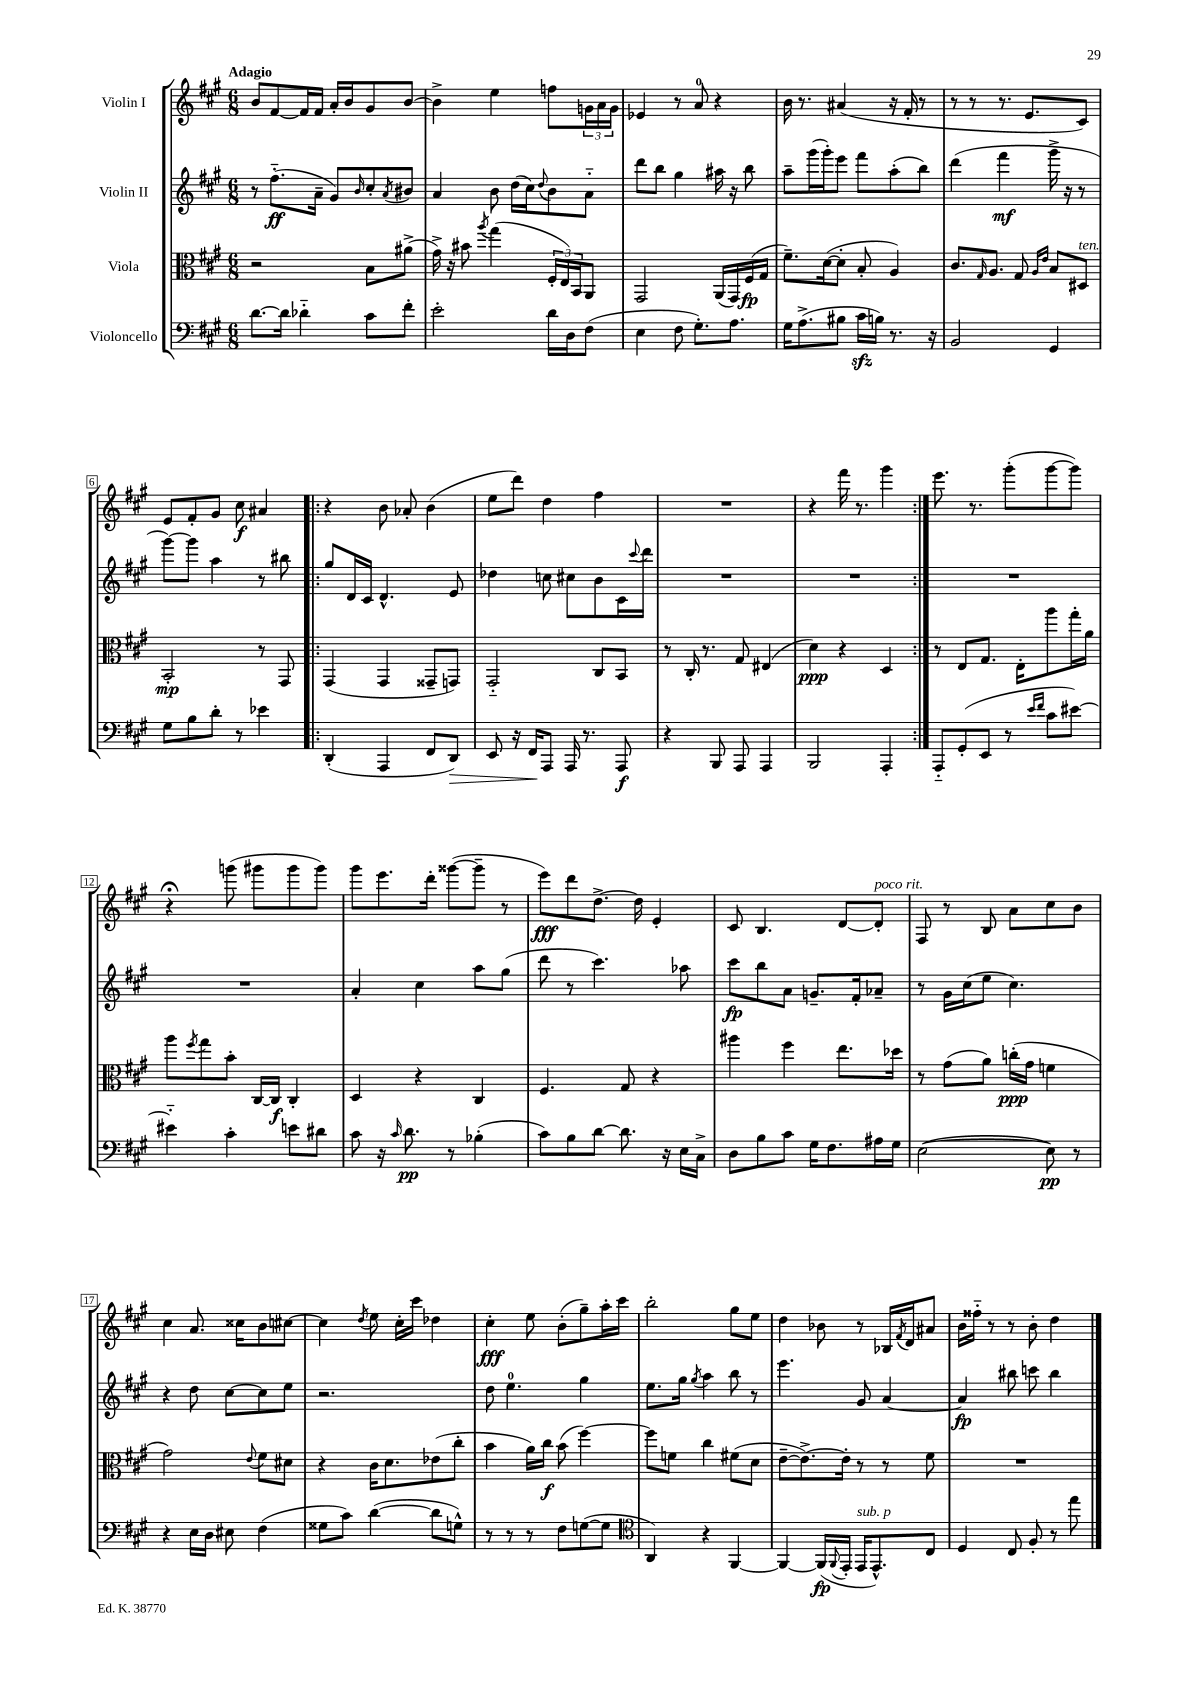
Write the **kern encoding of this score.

**kern	**kern	**kern	**kern
*staff4	*staff3	*staff2	*staff1
*clefF4	*clefC3	*clefG2	*clefG2
*k[f#c#g#]	*k[f#c#g#]	*k[f#c#g#]	*k[f#c#g#]
*M6/8	*M6/8	*M6/8	*M6/8
[8.d	2r	8r	8b
.	.	(8.ff#'~	[8f#
16d]	.	.	.
4d-'~	.	.	16f#]
.	.	16a~	16f#
.	.	8g#)	16a'
.	.	.	16b
.	.	16qqb	.
8c#	8B	8cc#'	8g#
.	.	8qa	.
8f#'	(8a#^	8b#	[8b
=	=	=	=
2e'	16g#^)	4a	4b^]
.	16r	.	.
.	8b#	.	.
.	8qaa	.	.
.	(4gg#	8b	4ee
.	.	(16dd	.
.	.	16cc#)	.
.	.	8qqdd	.
16d	24F#'	8b	8ff
.	24E)	.	.
16D	.	.	.
.	24BB	.	.
(8F#	8AA	8a'~	24g
.	.	.	24a
.	.	.	24g
=	=	=	=
4E	2GG#	8ddd	4e-
.	.	8bb	.
8F#	.	4gg#	8r
8.G#')	.	.	8a
.	(16AA	16aa#	4r
8.A	16GG#)	16r	.
.	(16F#	8bb	.
.	16G#	.	.
=	=	=	=
16G#	8.f#~)	8aa~	16b
(8.A^	.	.	8.r
.	.	(16ggg#	.
.	([16d	16ggg#')	.
8B#	8d']	8eee	(4a#
16c#	8B'	8fff#	.
16B)	.	.	.
8.r	4A)	(8aa'	16r
.	.	.	16f#'
.	.	8bb)	8r
16r	.	.	.
=	=	=	=
2BB	8.c#	(4ddd	8r
.	.	.	8r
.	16qqG#	.	.
.	8.A	.	.
.	.	4fff#	8.r
.	8G#	.	.
.	.	.	8.e
.	16qqA	.	.
.	16qqe	.	.
4GG#	8B	16ggg#^	.
.	.	16r	.
.	8D#	8r	8c#)
=	=	=	=
8G#	2BB'	[8ggg#)	8e
8B	.	8ggg#]	8f#'
8d'	.	4aa	8g#
8r	.	.	8cc#
4e-	8r	8r	4a#
.	8GG#	8bb#	.
=!|:	=!|:	=!|:	=!|:
(4DD'	(4GG#	8gg#	4r
.	.	16d	.
.	.	16c#	.
4AAA	4GG#	4.d^^	8b
.	.	.	8a-'
8FF#	8GG##~	.	(4b
8DD)	8GG)	8e	.
=	=	=	=
8EE	2GG#'~	4dd-	8ee
16r	.	.	8ddd)
16FF#	.	.	.
8AAA	.	8cc	4dd
16AAA	.	8cc#	.
8.r	.	.	.
.	8C#	8b	4ff#
8AAA	8BB	16c#	.
.	.	8qqccc#	.
.	.	16ddd	.
=	=	=	=
4r	8r	2.r	2.r
.	16C#'	.	.
.	8.r	.	.
8BBB	.	.	.
8AAA	8G#	.	.
4AAA	(4E#	.	.
=	=	=	=
2BBB	4d)	2.r	4r
.	4r	.	16fff#
.	.	.	8.r
4AAA'	4D	.	4ggg#
=:|!	=:|!	=:|!	=:|!
8AAA'~	8r	2.r	8.eee
(8GG#'	8E	.	.
.	.	.	8.r
8EE	8.G#	.	.
8r	.	.	(8ggg#'
.	16E'	.	.
16qqe	.	.	.
16qqf#	.	.	.
8c#	8aa	.	[8ggg#
[8e#)	16gg#'	.	8ggg#])
.	16a	.	.
=	=	=	=
4e#'~]	8aa	2.r	4r;
.	8qff#	.	.
.	8gg#	.	.
4c#'	8b'	.	(8ggg
.	[16C#	.	8ggg#
.	16C#]	.	.
8e	4C#'	.	8ggg#
8d#	.	.	8ggg#)
=	=	=	=
8c#	4D	4a'	8ggg#
16r	.	.	8.eee
16qqc#	.	.	.
8.d	.	.	.
.	4r	4cc#	.
.	.	.	16ddd'
8r	.	.	([8ggg##
(4B-'	4C#	8aa	8ggg##~]
.	.	(8gg#	8r
=	=	=	=
8c#)	4.F#	8ddd	8eee)
8B	.	8r	8ddd
[8d	.	4.ccc#)	[8.dd^
8.d]	8G#	.	.
.	.	.	16dd]
.	4r	.	4e'
16r	.	.	.
16E	.	8aa-	.
16C#^	.	.	.
=	=	=	=
8D	4aa#	8ccc#	8c#
8B	.	8bb	4.B
8c#	4ff#	8a	.
16G#	.	8.g~	.
8.F#	.	.	.
.	8.ee	.	[8d
.	.	16f#'	.
16A#	.	8a-~	8d']
16G#	16dd-	.	.
=	=	=	=
([2E	8r	8r	8F#
.	(8g#	16g#	8r
.	.	(16cc#	.
.	8a)	8ee	8B
.	(16cc'	4.cc#)	8a
.	16g#	.	.
8E])	4f	.	8cc#
8r	.	.	8b
=	=	=	=
4r	2g#)	4r	4cc#
16E	.	8dd	8.a
16D	.	.	.
8E#	.	[8cc#	.
.	.	.	16cc##
.	8qqe	.	.
(4F#	8f#	8cc#]	8b
.	8d#	8ee	[8cc#
=	=	=	=
8G##	4r	2.r	4cc#]
8c#)	.	.	.
.	.	.	8qdd
([4d	16c#	.	8ee
.	8.d	.	.
.	.	.	16cc#'
.	.	.	16ccc#
8d]	(8e-	.	4dd-
8G^^)	8cc#'	.	.
=	=	=	=
8r	4b	8dd	4cc#'
8r	.	4.ee	.
8r	16a)	.	8ee
.	16cc#	.	.
8F#	(8b	.	(8b'
([8G	[4ff#)	4gg#	8gg#~)
8G]	.	.	16aa'
.	.	.	16ccc#
=	=	=	=
*clefC4	*	*	*
4AA)	8ff#]	8.ee	2bb'
.	8f	.	.
.	.	16gg#	.
.	.	8qgg#	.
4r	4cc#	4aa	.
[4FF#	(8f#	8bb	8gg#
.	8d	8r	8ee
=	=	=	=
4FF#_	[8e~	4.eee	4dd
.	8.e^_)	.	.
(16FF#]	.	.	8b-
8qqFF#	.	.	.
16EE'	16e']	.	.
16EE	8r	8g#	8r
8.EE^^)	.	.	.
.	8r	[4a	16B-
.	.	.	8qf#
.	.	.	16d
8C#	8f#	.	8a#
=	=	=	=
4D	2.r	4a]	16b
.	.	.	16ff##'~
.	.	.	8r
8C#	.	8bb#	8r
8F#'	.	8ccc	8b'
8r	.	4bb#	4dd
8ee	.	.	.
==	==	==	==
*-	*-	*-	*-
